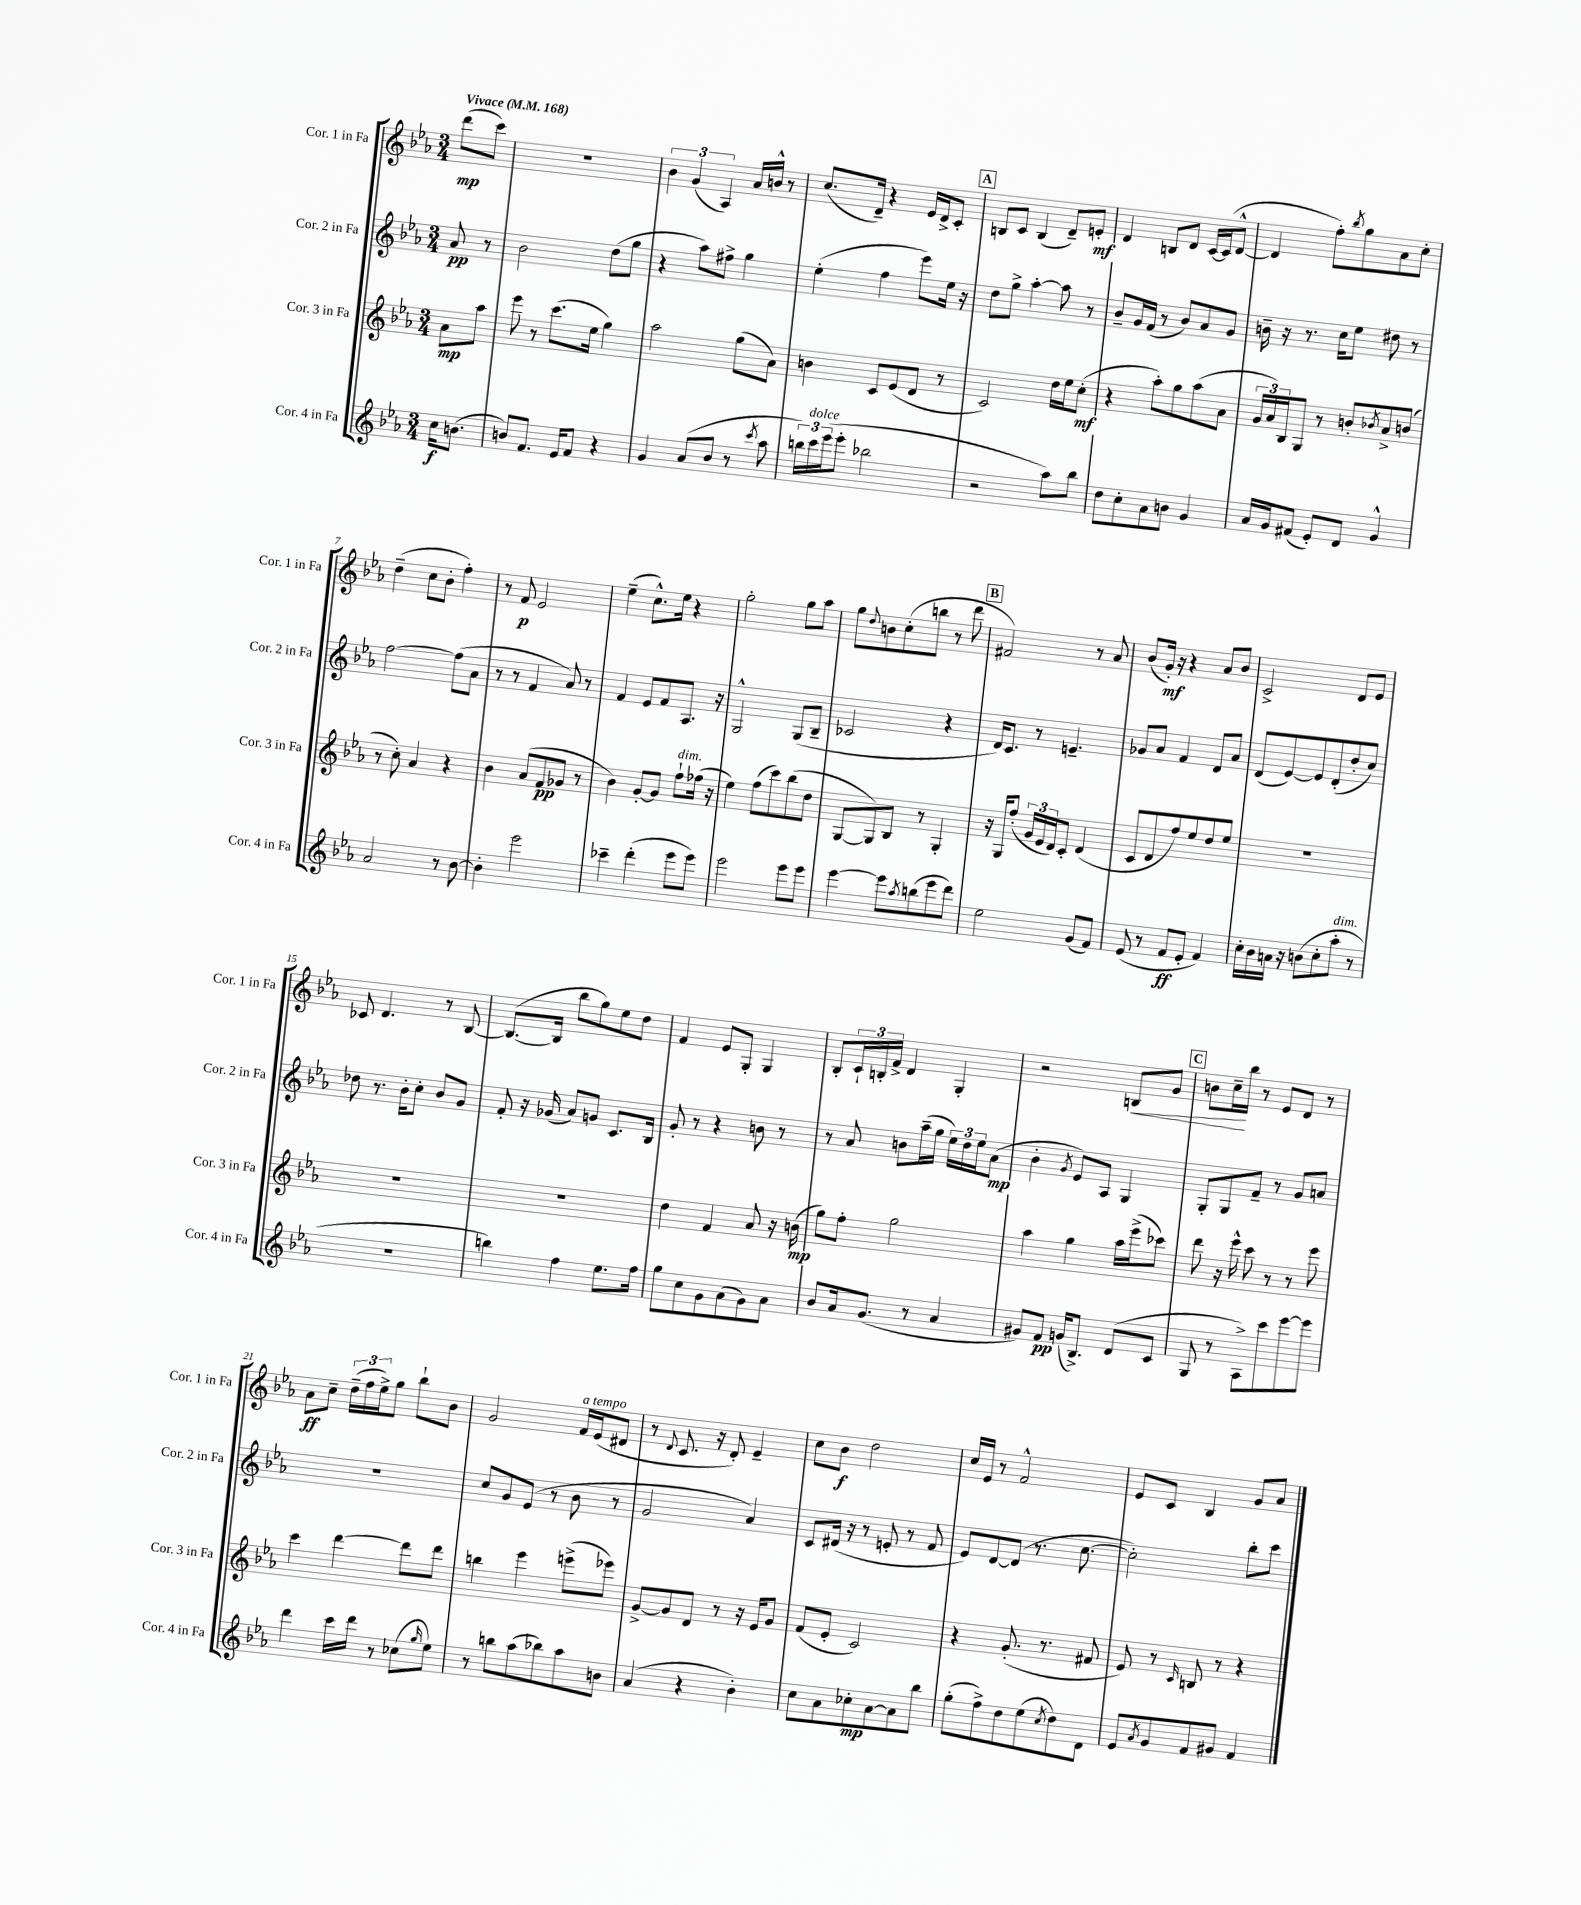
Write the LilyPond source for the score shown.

<<
\new StaffGroup <<
\new Staff = "s0" \with { instrumentName = "Cor. 1 in Fa" shortInstrumentName = "Cor. 1 in Fa" } {
    \clef treble \key ees \major \numericTimeSignature \time 3/4 \partial 4 \tempo "Vivace" 4 = 168
    d'''8\mp( c'''8) |
    R2. |
    \tuplet 3/2 { bes'4 g'4( aes4) } aes'16 b'16-^ r8 |
    c''8.( d'16--) r4 ees'16 d'16-> c'8-. |
    \mark \markup { \box "A" } b8 c'8 b4( d'8--) e'8-.\mf |
    d'4 b8 d'8 c'16~ c'16( d'8~-^ |
    d'4 f''8-.) \acciaccatura { bes''8 } g''8 aes'8 c''8-. |
    d''4--( c''8 bes'8-. f''4-.) |
    r8 f'8\p ees'2 |
    ees''4--( c''8.-^) ees''16 r4 |
    g''2-. g''8 aes''8 |
    g''8 \appoggiatura { d''8 } b'8 c''8-.( b''8 r8 d'''8 |
    \mark \markup { \box "B" } fis'2) r8 aes'8 |
    bes'8( g'16-.\mf) r16 r4 aes'8 bes'8 |
    c'2-> d'8 ees'8 |
    ces'8 d'4. r8 bes8~ |
    bes8.~( bes16 bes''8 g''8) ees''8 d''8 |
    f'4 ees'8 g8-. g4 |
    bes8-. \tuplet 3/2 { c'16-! b16-. f'16-> } d'4 g4-. |
    r2 b8\< g'8 |
    \mark \markup { \box "C" } b'8 c''16--\! bes''16 r8 ees'8 d'8 r8 |
    aes'8\ff c''8-- \tuplet 3/2 { d''16--( f''16 ees''16->) } g''8 bes''8-! bes'8 |
    g'2 f'16^\markup { \italic "a tempo" } ees'16( dis'8 |
    r8 \appoggiatura { d'8 } c'8. r16 d'8-.) ees'4-- |
    c''8 bes'8\f d''2 |
    c''16 ees'16 r8 f'2-^ |
    ees'8 c'8 bes4 g'8 aes'8 \bar "|." |
}
\new Staff = "s1" \with { instrumentName = "Cor. 2 in Fa" shortInstrumentName = "Cor. 2 in Fa" } {
    \clef treble \key ees \major \numericTimeSignature \time 3/4 \partial 4
    aes'8\pp r8 |
    bes'2 d''8( g''8 |
    r4 aes''8) fis''8-> g''4 |
    ees''4-.( f''4 ees'''8) ees''16 r16 |
    \mark \markup { \box "A" } d''8 g''8-> aes''4~-. aes''8 r8 |
    bes'8-- g'16 f'16( r8 bes'8) aes'8 g'8 |
    b'16-- r16 r8. c''16 ees''8 dis''8 r8 |
    f''2~ f''8( aes'8 |
    r8 r8 f'4 aes'8) r8 |
    f'4 ees'8 f'8 aes8. r16 |
    g2-^ g8( bes8-- |
    ces'2 r4 |
    \mark \markup { \box "B" } d'16) c'8. r8 e'4.-- |
    ges'8 aes'8 f'4 d'8 aes'8 |
    d'8( ees'8~) ees'8 d'8-.( d''8-. c''8) |
    des''8 r8. bes'16-. c''8-. bes'8 g'8 |
    f'8-. r16 ges'16( aes'8) g'8 c'8. bes16 |
    g'8-. r8 r4 b'8 r8 |
    r8 aes'8 b'8 aes''16--( g''16 \tuplet 3/2 { ees''16) d''16 ees''16 } aes'8\mp( |
    bes'4-. \acciaccatura { g'8 } ees'8) aes8 g4 |
    \mark \markup { \box "C" } g8-. g8 f'8-- r8 g'8 a'8 |
    R2. |
    c''8 g'8 ees'8( r8 bes'8 r8 |
    g'2 aes'4) |
    c'8 dis'16( r16 r8 e'8-. r8 f'8 |
    ees'8) d'8~ d'8( r8. c''8.~ |
    c''2-.) bes''8-. c'''8 \bar "|." |
}
\new Staff = "s2" \with { instrumentName = "Cor. 3 in Fa" shortInstrumentName = "Cor. 3 in Fa" } {
    \clef treble \key ees \major \numericTimeSignature \time 3/4 \partial 4
    aes'8\mp aes''8 |
    ees'''8 r8 c'''8.( ees''16 g''4) |
    aes''2 g''8( aes'8) |
    b'4 c'8 ees'8( d'8 r8 |
    \mark \markup { \box "A" } c'2) d''16 ees''16 c''8-.\mf( |
    r4 aes''8-.) g''8 aes''8( aes'8 |
    \tuplet 3/2 { g'16 aes'16) bes16 } g8 r8 b'8-. \acciaccatura { bes'8 } aes'8-> b'8( |
    r8 c''8-.) aes'4 r4 |
    bes'4 aes'8( f'8\pp ges'8 r8 |
    bes'4) g'8~-. g'8 f''8-!^\markup { \italic "dim." } fes''16( r16 |
    ees''4) f''8( c'''8) bes''8( d''8 |
    g8~ g8) bes8 r8 g4-. |
    \mark \markup { \box "B" } r16 g16 f''8-.( \tuplet 3/2 { g'16 ees'16 d'16) } c'8-. d'4( |
    c'8 d'8 f''8) ees''8 d''8 ees''8 |
    R2. |
    R2. |
    R2. |
    d''4 f'4 aes'8 r16 b'16\mp( |
    g''8) f''8-. g''2 |
    aes''4 g''4 aes''16 ees'''16->( ces'''8) |
    \mark \markup { \box "C" } d'''8 r16 ees'''16-^ c'''8 r8 r8 ees'''8 |
    c'''4 d'''4~ d'''8 d'''8 |
    b''4 ees'''4 e'''8->( ees'''8) |
    g'8~-> g'8 d'8 r8 r16 ees'16 g'8 |
    f'8( ees'8-. c'2) |
    r4 g'8.-.( r8. fis'8 |
    ees'8) r8 \grace { c'16 } b8 r8 r4 \bar "|." |
}
\new Staff = "s3" \with { instrumentName = "Cor. 4 in Fa" shortInstrumentName = "Cor. 4 in Fa" } {
    \clef treble \key ees \major \numericTimeSignature \time 3/4 \partial 4
    c''16\f b'8.( |
    b'8) f'8. ees'16 f'8 r4 |
    g'4 aes'8( bes'8 r8 \acciaccatura { c'''8 } aes''8 |
    \tuplet 3/2 { b''16) c'''16^\markup { \italic "dolce" } ees'''16( } ees'''8-. bes''2 |
    \mark \markup { \box "A" } r2 aes''8) bes''8 |
    d''8 c''8-. aes'8 b'8 g'4 |
    aes'16 g'16 fis'8( ees'8-.) d'8 g'4-^ |
    aes'2 r8 bes'8~ |
    bes'4-. ees'''2 |
    ces'''4-- d'''4-.( ees'''8 ees'''8) |
    ees'''2 ees'''8 ees'''8 |
    ees'''4~ ees'''8 \acciaccatura { aes''8 } b''8( ees'''8 d'''8) |
    \mark \markup { \box "B" } ees''2 g'8( f'8) |
    ees'8( r8 f'8\ff ees'8-. f'4) |
    c''16-. bes'16 a'16 r16 b'8( c''8-. aes''8-.^\markup { \italic "dim." } r8 |
    R2. |
    b''4) f''4 ees''8. f''16 |
    g''8 c''8 g'8 aes'8( g'8) aes'8 |
    bes'8 aes'16 g'8.( r8 aes'4 |
    gis'8) f'8\pp g'16( bes8.->) d'8( c'8 |
    \mark \markup { \box "C" } g8 r8 aes8->) c'''8 ees'''8~ ees'''8 |
    d'''4 c'''16 d'''16 r8 ces''8( \grace { g''16 } ees''8) |
    r8 b''8 aes''8( bes''8) aes''8 b'8 |
    aes'4( r4 bes'4-.) |
    c''8 aes'8 ces''8-.\mp aes'8~ aes'8 bes''8 |
    g''8-.( f''8->) d''8 ees''8( \acciaccatura { c''8 } d''8) d'8 |
    ees'8 \acciaccatura { aes'8 } g'8 f'8 gis'8 f'4 \bar "|." |
}
>>
>>
